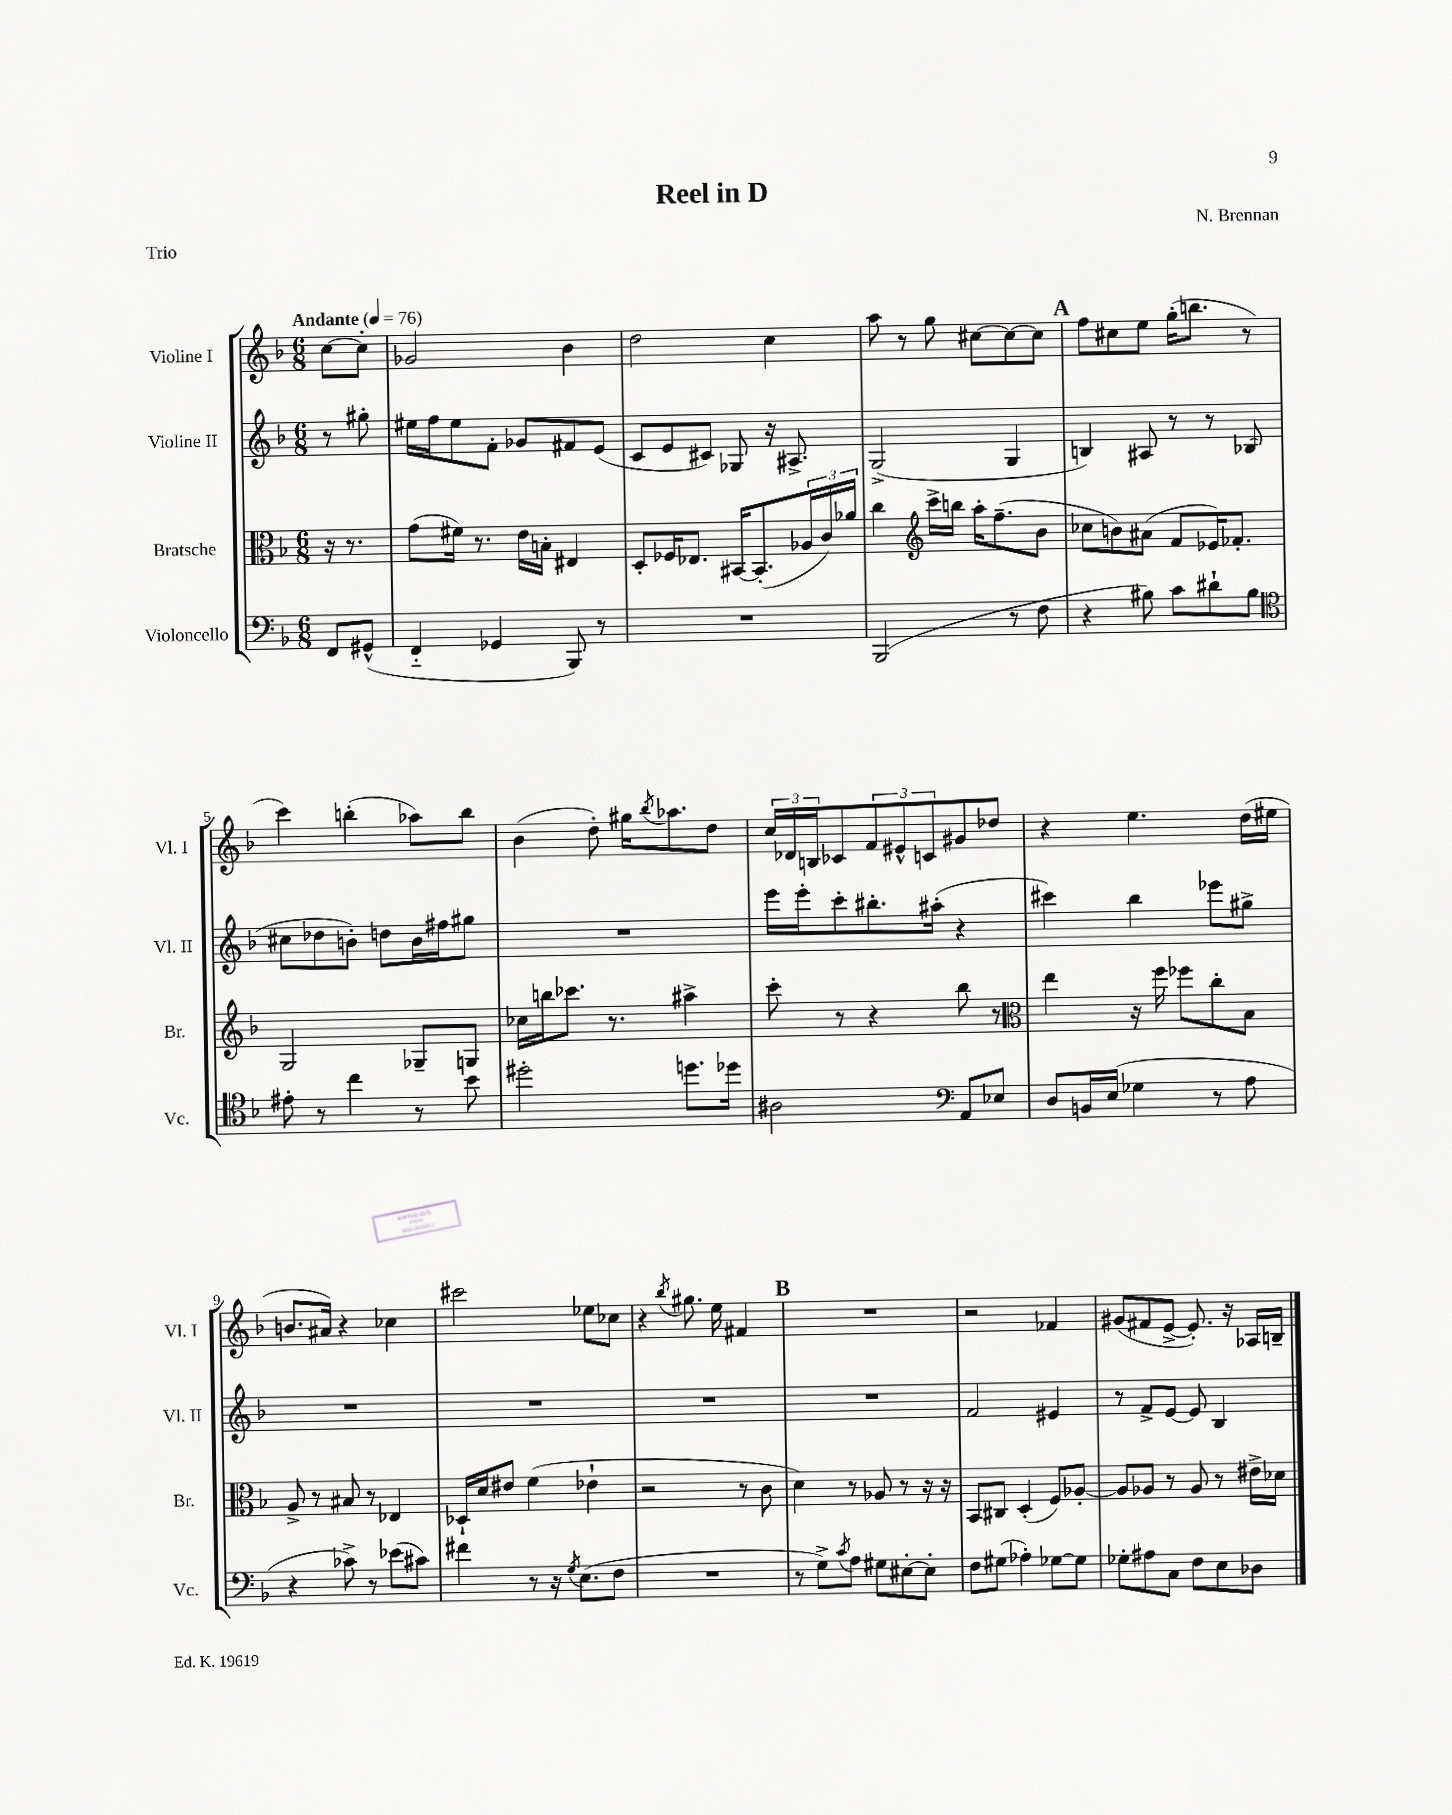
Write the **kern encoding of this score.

**kern	**kern	**kern	**kern
*staff4	*staff3	*staff2	*staff1
*clefF4	*clefC3	*clefG2	*clefG2
*k[b-]	*k[b-]	*k[b-]	*k[b-]
*M6/8	*M6/8	*M6/8	*M6/8
*MM76	*MM76	*MM76	*MM76
8FF	16r	8r	[8cc
.	8.r	.	.
(8GG#^^	.	8gg#'	8cc']
=	=	=	=
4FF'~	(8g	16ee#	2g-
.	.	16ff	.
.	16f#)	8ee#	.
.	8.r	.	.
4GG-	.	8f'	.
.	16e	8g-	.
.	16B'	.	.
8BBB-)	4E#	8f#	4b-
8r	.	(8e	.
=	=	=	=
2.r	8D'	8c	2dd
.	16F-	8e	.
.	8.E-	.	.
.	.	8c#)	.
.	[16BB#	8G-	.
.	(8.BB#']	.	.
.	.	16r	4cc
.	.	8.A#^	.
.	24A-	.	.
.	24c)	.	.
.	24a-	.	.
=	=	=	=
(2BBB-	4cc	(2G^	8aa
.	.	.	8r
*	*clefG2	*	*
.	16ccc^	.	8gg
.	16bb	.	.
.	16aa'	.	[8cc#
.	(8.ff~	.	.
8r	.	4G	8cc#_
8F	8b-	.	8cc#]
=	=	=	=
4r	8cc-	4B)	8ff
.	8b)	.	8cc#
8B#)	(8a#	8A#	8ee
8c	8f	8r	(16gg'
.	.	.	8.bb
8d#`	16e-)	8r	.
.	8.f-'	.	.
8B#	.	(8B-	8r
=	=	=	=
*clefC4	*	*	*
8e#'	2G	8cc#	4ccc)
8r	.	8dd-	.
4cc	.	8b')	(4bb'
.	.	8dd	.
8r	8G-~	16b	8aa-)
.	.	16ff#	.
8b-	8G	8gg#	8bb
=	=	=	=
2dd#'	16cc-	2.r	(4b-
.	16bb	.	.
.	8.ccc-	.	.
.	.	.	8dd')
.	8.r	.	.
.	.	.	16gg#
.	.	.	8qbb-
.	.	.	8.aa-
8.dd	4aa#^	.	.
.	.	.	8dd
16dd-	.	.	.
=	=	=	=
2A#	8ccc'	16eee	24cc
.	.	.	24d-
.	.	16eee'	.
.	.	.	24B
.	8r	8ccc'	8c-
.	4r	8.bb#'	12f
.	.	.	12e#^^
.	.	.	12c
.	.	(16aa#'	.
*clefF4	*	*	*
8AA	8bb-	4r	8g#
8E-	8r	.	8dd-
=	=	=	=
*	*clefC3	*	*
8D	4ee	4ccc#)	4r
16BB	.	.	.
(16E	.	.	.
4G-	16r	4bb-	4.ee
.	16ff	.	.
.	8ff-	.	.
8r	8cc'	8eee-	.
8A	8B-	8gg#^	(16dd
.	.	.	16ee#
=	=	=	=
4r	8A^	2.r	8.b
.	8r	.	.
.	.	.	16a#)
8c-^)	8B#	.	4r
8r	8r	.	.
(8e-	4E-	.	4cc-
8c#)	.	.	.
=	=	=	=
4f#	16D-`	2.r	2ccc#
.	16d	.	.
.	8e#	.	.
8r	(4f	.	.
16r	.	.	.
8qG	.	.	.
(8.E	.	.	.
.	4e-`	.	8ee-
8F	.	.	8cc-
=	=	=	=
2.r	2r	2.r	4r
.	.	.	8qbb-
.	.	.	8.gg#
.	.	.	16ee
.	8r	.	4f#
.	8c	.	.
=	=	=	=
8r	4d)	2.r	2.r
8G^)	.	.	.
8qc	.	.	.
8A	8r	.	.
8G#	8A-	.	.
[8E#'	8r	.	.
8E#']	16r	.	.
.	16r	.	.
=	=	=	=
8F	8BB-	2f	2r
(8G#	8C#	.	.
4A-')	(4D'	.	.
[8G-	8F)	4e#	4f-
8G-]	[8A-'	.	.
=	=	=	=
8G-'	8A-]	8r	(8g#
8A#	8A-	8f^	8f#
8C	8r	[8e	[8e^
8F	8A-	8e]	8.e'])
8E	8r	4B-	.
.	.	.	16r
8D-	16e#^	.	16A-
.	16d-	.	16B~
==	==	==	==
*-	*-	*-	*-
